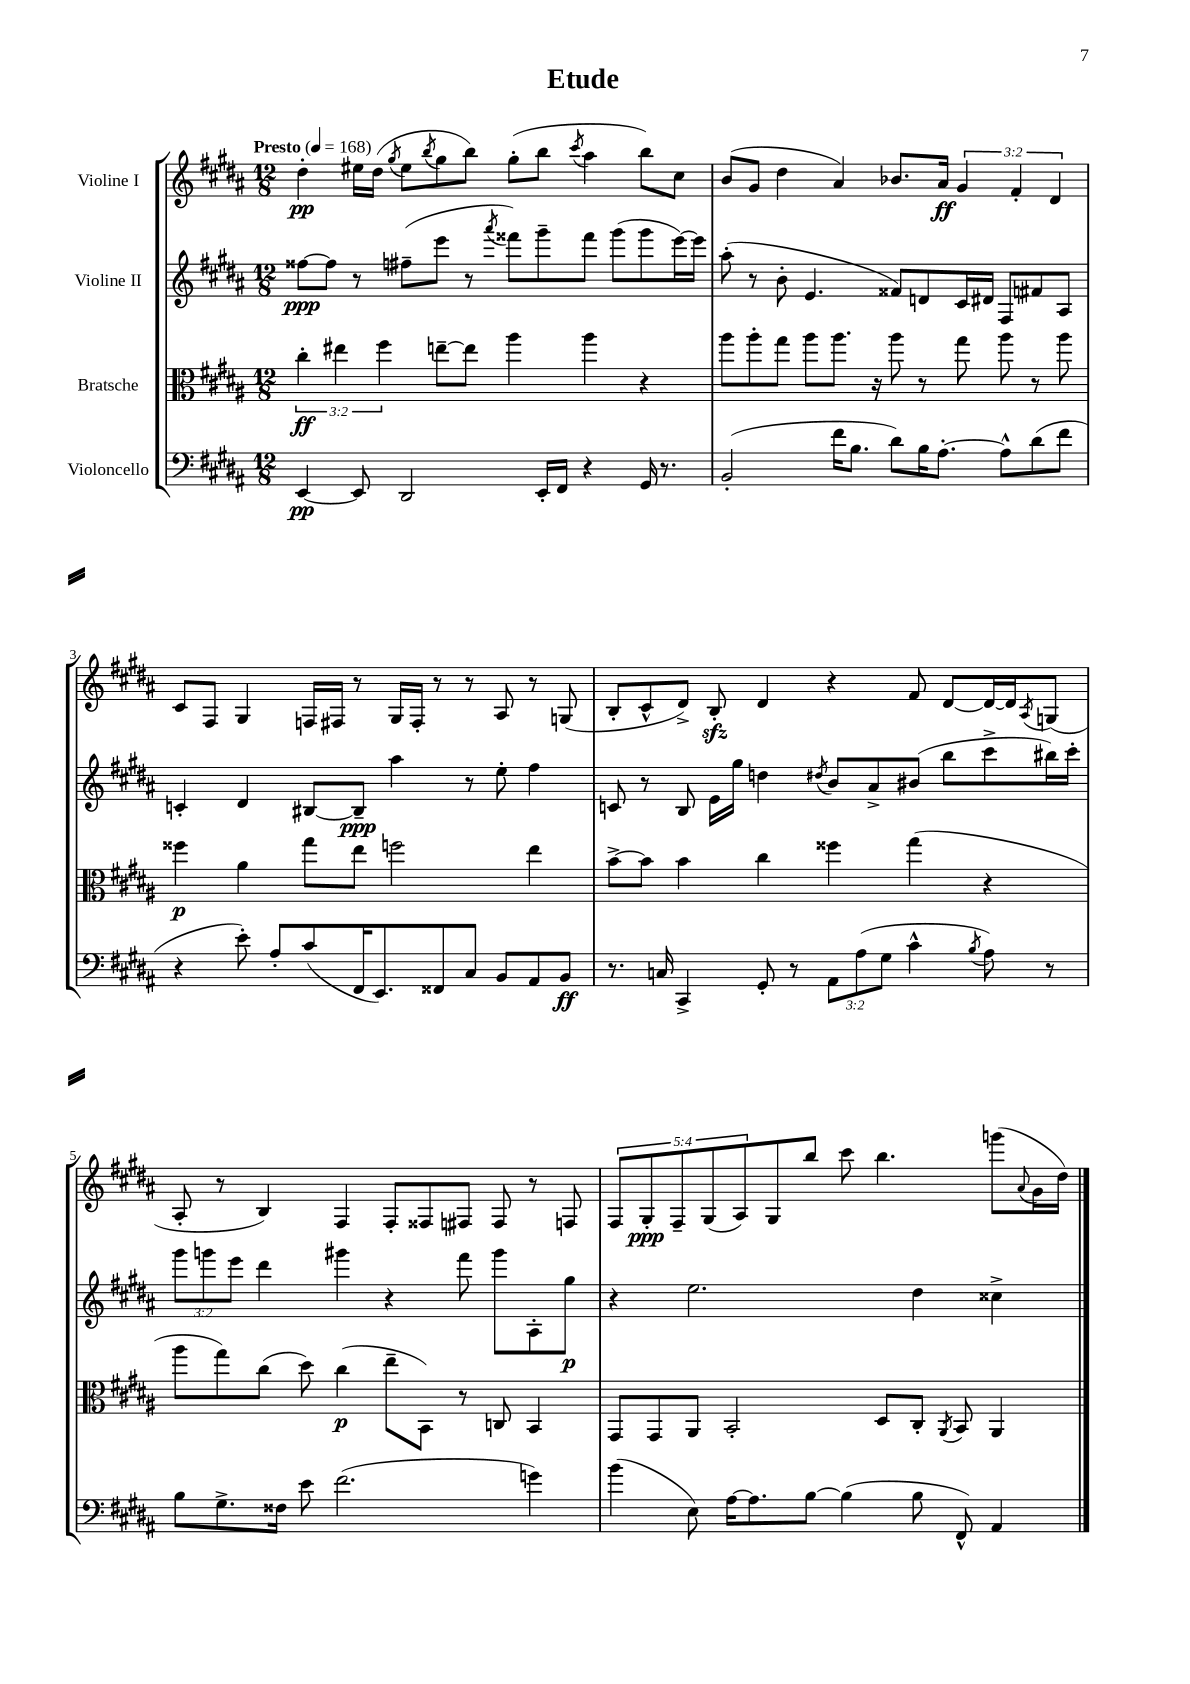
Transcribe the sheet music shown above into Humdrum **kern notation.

**kern	**kern	**kern	**kern
*staff4	*staff3	*staff2	*staff1
*clefF4	*clefC3	*clefG2	*clefG2
*k[f#c#g#d#a#]	*k[f#c#g#d#a#]	*k[f#c#g#d#a#]	*k[f#c#g#d#a#]
*M12/8	*M12/8	*M12/8	*M12/8
*MM168	*MM168	*MM168	*MM168
[4EE	6cc#'	[8ff##	4dd#'
.	.	8ff##]	.
.	6ee#	.	.
8EE]	.	8r	16ee#
.	.	.	(16dd#
.	6ff#	.	.
.	.	.	8qgg#
2DD#	.	(8ff#~	8ee#
.	.	.	8qbb
.	[8ee~	8eee	8gg#
.	8ee]	8r	8bb)
.	.	8qaaa#	.
.	4aa#	8fff##)	(8gg#'
16EE'	.	8ggg#~	8bb
16FF#	.	.	.
.	.	.	8qccc#
4r	4aa#	8fff##	4aa#
.	.	(8ggg#	.
16GG#	4r	8ggg#	8bb)
8.r	.	.	.
.	.	[16eee)	8cc#
.	.	16eee]	.
=	=	=	=
(2BB'	8aa#	(8aa#'	(8b
.	8aa#'	8r	8g#
.	8gg#	8b'	4dd#
.	8aa#	4.e	.
16f#	8.aa#	.	4a#)
8.B	.	.	.
.	16r	.	.
8d#)	8aa#	8f##)	8.b-
16B	8r	8d	.
[8.A#'	.	.	16a#
.	8gg#	16c#	6g#
.	.	16d#	.
8A#^^]	8aa#	8F#	.
.	.	.	6f#'
(8d#	8r	8f#	.
.	.	.	6d#
8f#	8aa#	8A#	.
=	=	=	=
4r	4ff##	4c'	8c#
.	.	.	8F#
8e')	4a#	4d#	4G#
8A#'	.	.	.
(8c#	8gg#	[8B#	16F
.	.	.	16F#
16FF#	8ee	8B#~]	8r
8.EE)	.	.	.
.	2ff	4aa#	16G#
.	.	.	16F#'
8FF##	.	.	8r
8C#	.	8r	8r
8BB	.	8ee'	8A#
8AA#	4ee	4ff#	8r
8BB	.	.	(8G
=	=	=	=
8.r	[8b^	8c	8B'
.	8b]	8r	8c#^^
16C	.	.	.
4CC#^	4b	8B	8d#^)
.	.	16e	8B'
.	.	16gg#	.
8GG#'	4cc#	4dd	4d#
8r	.	.	.
.	.	8qdd#	.
12AA#	4ff##	8b	4r
(12A#	.	.	.
.	.	8a#^	.
12G#	.	.	.
4c#^^	(4gg#	(8b#	8f#
.	.	8bb	[8d#
8qB	.	.	.
8A#)	4r	8ccc#^	16d#_
.	.	.	16d#]
.	.	.	8qA#
8r	.	16bb#)	(8G
.	.	16ccc#'	.
=	=	=	=
8B	8aa#	12ggg#	8A#'
.	.	12ggg	.
8.G#^	8gg#)	.	8r
.	.	12eee	.
.	(8cc#	4ddd#	4B)
16F##	.	.	.
8e	8dd#)	.	.
(2.f#	(4cc#	4ggg#	4F#
.	8ee~	4r	8F#'
.	8BB)	.	8F##
.	8r	8fff#	8F#
.	8C	8ggg#	8F#
4g)	4BB	8A#'	8r
.	.	8gg#	8F
=	=	=	=
(4b	8GG#	4r	10F#
.	.	.	10G#'
.	8GG#	.	.
.	.	.	10F#~
8E)	8AA#	2.ee	.
.	.	.	(10G#
[16A#	2BB'	.	.
.	.	.	10A#)
8.A#]	.	.	.
.	.	.	8G#
[8B	.	.	8bb
(4B]	.	.	8ccc#
.	8D#	.	4.bb
8B	8C#'	4dd#	.
.	8qAA#	.	.
8FF#^^)	8BB	.	.
4AA#	4AA#	4cc##^	(8ggg
.	.	.	8qqa#
.	.	.	16g#
.	.	.	16dd#)
==	==	==	==
*-	*-	*-	*-
